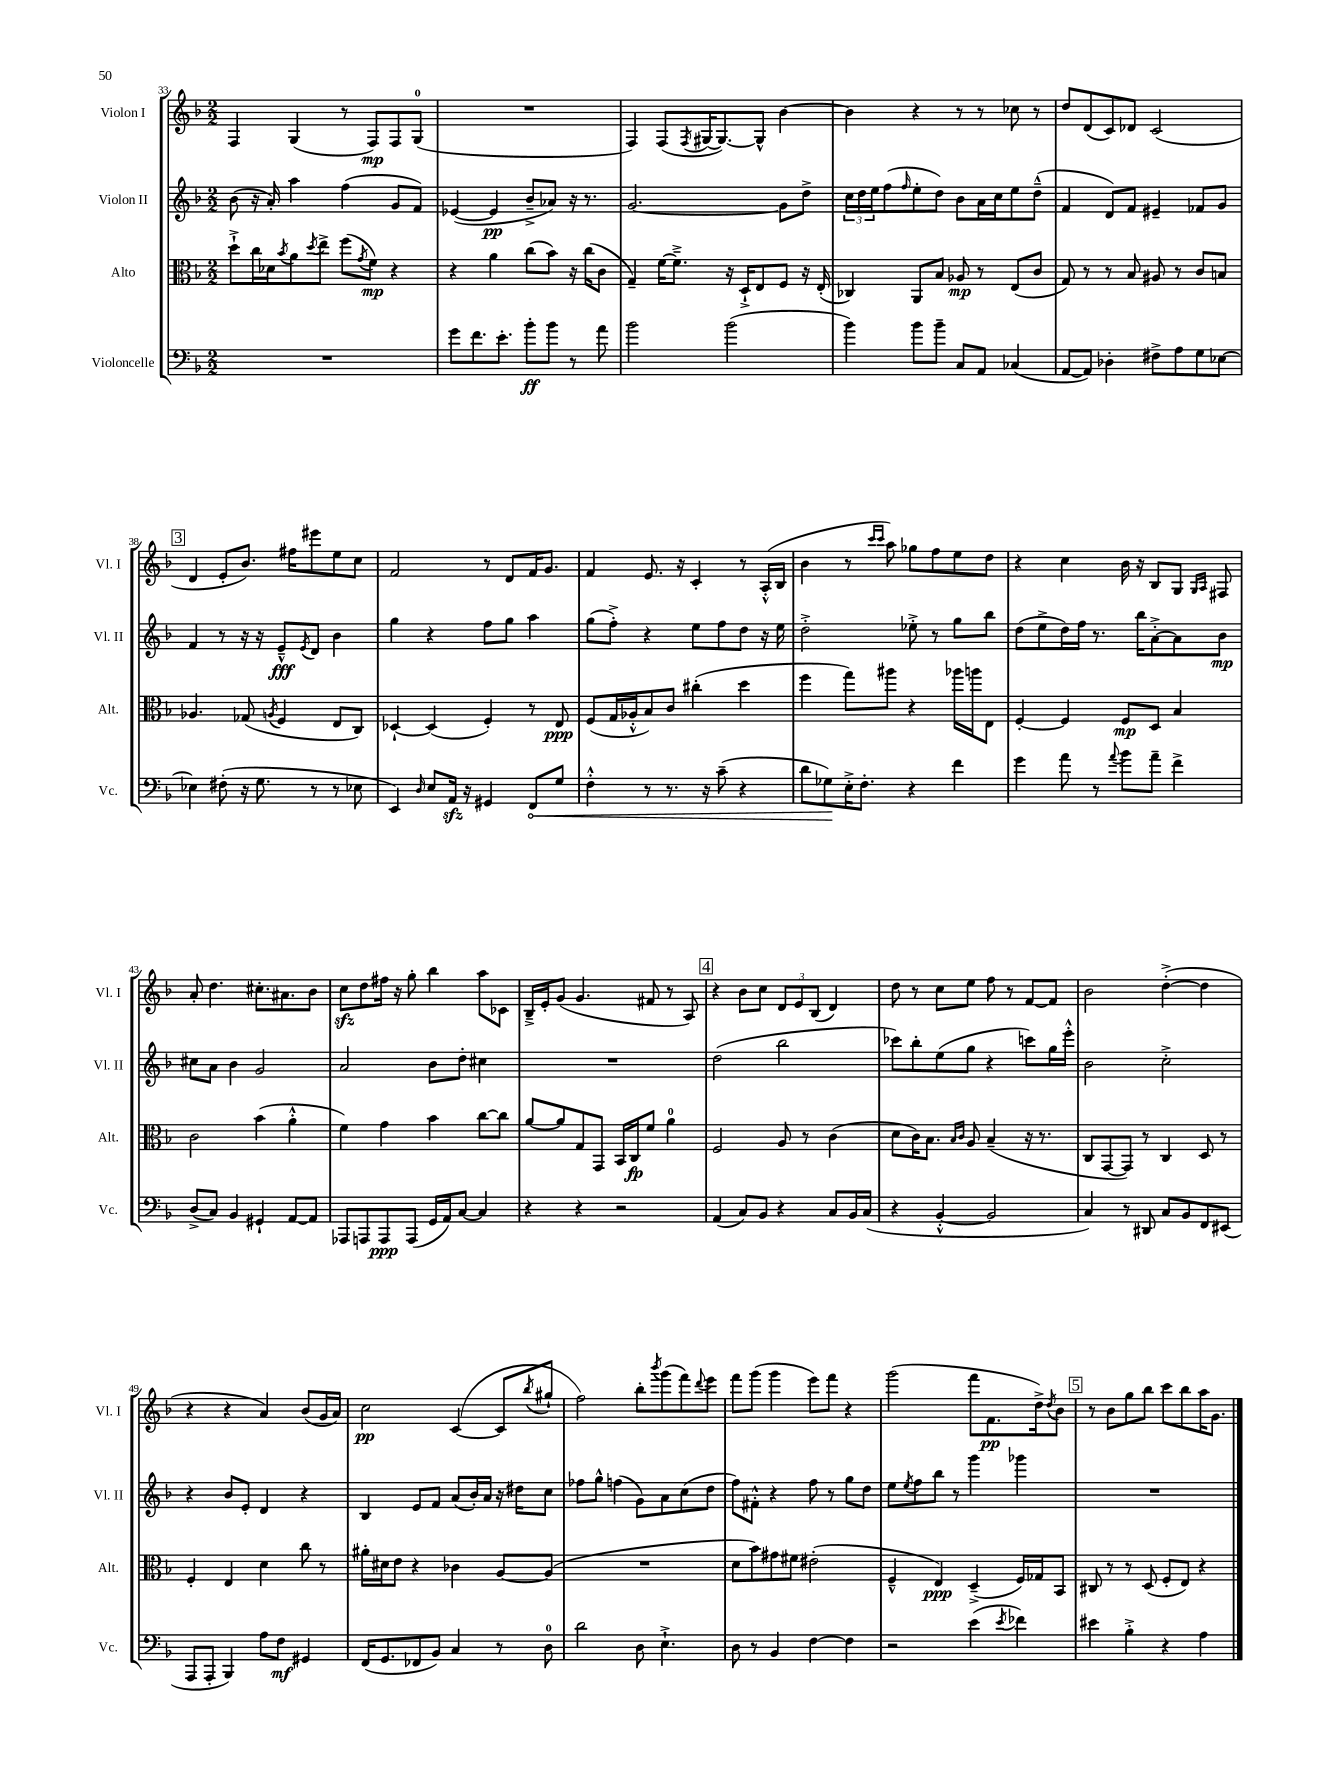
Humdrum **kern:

**kern	**dynam	**kern	**dynam	**kern	**dynam	**kern	**dynam
*part4	*part4	*part3	*part3	*part2	*part2	*part1	*part1
*staff4	*staff4	*staff3	*staff3	*staff2	*staff2	*staff1	*staff1
*I"Violoncelle	*	*I"Alto	*	*I"Violon II	*	*I"Violon I	*
*I'Vc.	*	*I'Alt.	*	*I'Vl. II	*	*I'Vl. I	*
*clefF4	*	*clefC3	*	*clefG2	*	*clefG2	*
*k[b-]	*	*k[b-]	*	*k[b-]	*	*k[b-]	*
*M2/2	*	*M2/2	*	*M2/2	*	*M2/2	*
=33	=33	=33	=33	=33	=33	=33	=33
1r	.	8dd`^\L	.	(8b-\	.	4F/	.
.	.	16cc\L	.	16r	.	.	.
.	.	16d-X\J	.	16a'/)	.	.	.
.	.	8qb-/	.	.	.	.	.
.	.	8a\	.	4aa\	.	(4G/	.
.	.	8qdd/	.	.	.	.	.
.	.	8ee^\J	.	.	.	.	.
.	.	(8ff\L	.	(4ff\	.	8r	.
.	.	8qg/	.	.	.	.	.
.	.	8f\J)	mp	.	.	8F/L)	mp
.	.	4r	.	8g/L	.	8F/	.
.	.	.	.	8f/J)	.	(8G/J	.
=34	=34	=34	=34	=34	=34	=34	=34
8g\L	.	4r	.	([4e-X/	.	1r	.
8.f\	.	.	.	.	.	.	.
.	.	4a\	.	4e-/]	pp	.	.
8.e'\J	.	.	.	.	.	.	.
8b-'\L	ff	(8cc\L	.	8b-~^/L	.	.	.
8b-\J	.	8b-\J)	.	8a-X/J)	.	.	.
8r	.	16r	.	16r	.	.	.
.	.	(16cc\KL	.	8.r	.	.	.
8a\	.	8c\J	.	.	.	.	.
=35	=35	=35	=35	=35	=35	=35	=35
2b-\	.	4G~/)	.	[2.g/	.	4F/)	.
.	.	[16f\KL	.	.	.	(8F/L	.
.	.	8.f~^\J]	.	.	.	.	.
.	.	.	.	.	.	8qF/	.
.	.	.	.	.	.	[16G#X/K	.
.	.	.	.	.	.	8.G#/_)	.
(2b-\	.	16r	.	.	.	.	.
.	.	16D`^/KL	.	.	.	.	.
.	.	8E/	.	.	.	8G#^^/J]	.
.	.	8F/J	.	8g\L]	.	[4b-\	.
.	.	16r	.	8dd^\J	.	.	.
.	.	(16E'/	.	.	.	.	.
=36	=36	=36	=36	=36	=36	=36	=36
4b-\)	.	4C-X/)	.	24cc\LL	.	4b-\]	.
.	.	.	.	24dd\	.	.	.
.	.	.	.	24ee\J	.	.	.
.	.	.	.	(8ff\	.	.	.
.	.	.	.	16qqff/	.	.	.
8b-\L	.	8AA/L	.	8ee'\	.	4r	.
8b-~\J	.	8B-/J	.	8dd\J)	.	.	.
8C/L	.	8A-X/	mp	8b-\L	.	8r	.
8AA/J	.	8r	.	16a\L	.	8r	.
.	.	.	.	16cc\J	.	.	.
(4C-X/	.	(8E/L	.	8ee\	.	8cc-X\	.
.	.	8c/J	.	(8dd~^^\J	.	8r	.
=37	=37	=37	=37	=37	=37	=37	=37
[8AA/L	.	8G/)	.	4f/	.	8dd/L	.
8AA/J])	.	8r	.	.	.	(8d/	.
4D-X'\	.	8r	.	8d/L)	.	8c/)	.
.	.	8B-/	.	8f/J	.	8d-X/J	.
8F#X^\L	.	8A#X/	.	4e#X~/	.	(2c/	.
8A\	.	8r	.	.	.	.	.
8G\	.	8c/L	.	8f-X/L	.	.	.
[8E-X\J	.	8Bn/J	.	8g/J	.	.	.
!!LO:LB:g=z
!!LO:REH:place=s1:t=3
=38	=38	=38	=38	=38	=38	=38	=38
4E-X\]	.	4.A-X/	.	4f/	.	4d/	.
(8F#X'\	.	.	.	8r	.	8e'/L	.
16r	.	(8G-X/	.	16r	.	8.b-/J)	.
8.G\	.	.	.	16r	.	.	.
.	.	8qAn/	.	.	.	.	.
.	.	4F/	.	8e~^^/L	fff	.	.
.	.	.	.	.	.	16ff#X\KL	.
.	.	.	.	8qe/	.	.	.
8r	.	.	.	8d/J	.	8eee#X\	.
8r	.	8E/L	.	4b-\	.	8ee\	.
8E-X\	.	8C/J)	.	.	.	8cc\J	.
=39	=39	=39	=39	=39	=39	=39	=39
4EE/)	.	[4D-X`/	.	4gg\	.	2f/	.
16qqD/	.	.	.	.	.	.	.
8E/L	.	(4D-/]	.	4r	.	.	.
16AAzz/Jk	.	.	.	.	.	.	.
16r	.	.	.	.	.	.	.
4GG#X/	.	4F'/)	.	8ff\L	.	8r	.
.	.	.	.	8gg\J	.	8d/L	.
!	!LO:HP:b	!	!	!	!	!	!
8FF/L	<	8r	.	4aa\	.	16f/K	.
.	.	.	.	.	.	8.g/J	.
8G/J	.	8E/	ppp	.	.	.	.
=40	=40	=40	=40	=40	=40	=40	=40
4F'^^\	.	(8F/L	.	(8gg\L	.	4f/	.
.	.	16G/L	.	8ff'^\J)	.	.	.
.	.	16A-X'^^/J	.	.	.	.	.
8r	.	8B-/)	.	4r	.	8.e/	.
8.r	.	8c/J	.	.	.	.	.
.	.	.	.	.	.	16r	.
.	.	(4cc#X'\	.	8ee\L	.	4c'/	.
16r	.	.	.	.	.	.	.
(8c~\	.	.	.	8ff\	.	.	.
4r	.	4dd\	.	8dd\J	.	8r	.
.	.	.	.	16r	.	(16A'^^/LL	.
.	.	.	.	16ee\	.	16B-/JJ	.
=41	=41	=41	=41	=41	=41	=41	=41
8d\L	.	4ff\	.	2dd'^\	.	4b-\	.
8G-X\)	.	.	.	.	.	.	.
16E'^\K	[	8gg\L)	.	.	.	8r	.
8.F'\J	.	.	.	.	.	.	.
.	.	.	.	.	.	16qqccc/LL	.
.	.	.	.	.	.	16qqccc/JJ	.
.	.	8aa#X\J	.	.	.	8aa\)	.
4r	.	4r	.	8ee-X'^\	.	8gg-X\L	.
.	.	.	.	8r	.	8ff\	.
4f\	.	16aa-X\LL	.	8gg\L	.	8ee\	.
.	.	16aan\J	.	.	.	.	.
.	.	8E\J	.	8bb-\J	.	8dd\J	.
=42	=42	=42	=42	=42	=42	=42	=42
4g\	.	[4F'/	.	(8dd\L	.	4r	.
.	.	.	.	8ee^\	.	.	.
8a\	.	4F/]	.	16dd\L)	.	4cc\	.
.	.	.	.	16ff\JJ	.	.	.
8r	.	.	.	8.r	.	.	.
8qqa/	.	.	.	.	.	.	.
8b-\L	.	8F/L	mp	.	.	16b-\	.
.	.	.	.	16bb-\KL	.	16r	.
8a~\J	.	8D/J	.	[8a'^\	.	8B-/L	.
4f^\	.	4B-/	.	8a\]	.	8G/J	.
.	.	.	.	.	.	16qqG/LL	.
.	.	.	.	.	.	16qqA/JJ	.
.	.	.	.	8b-\J	mp	8F#X/	.
!!LO:LB:g=z
=43	=43	=43	=43	=43	=43	=43	=43
(8D^/L	.	2c\	.	8cc#X\L	.	8a'/	.
8C/J)	.	.	.	8a\J	.	4.dd\	.
4BB-/	.	.	.	4b-\	.	.	.
4GG#X`/	.	(4b-\	.	2g/	.	8.cc#X'\L	.
.	.	.	.	.	.	8.a#X\	.
[8AA/L	.	4a'^^\	.	.	.	.	.
8AA/J]	.	.	.	.	.	8b-\J	.
=44	=44	=44	=44	=44	=44	=44	=44
8AAA-X/L	.	4f\)	.	2a/	.	8cczz\L	.
8AAAn/	.	.	.	.	.	8dd\	.
8AAA/	ppp	4g\	.	.	.	16ff#X\Jk	.
.	.	.	.	.	.	16r	.
(8AAA/J	.	.	.	.	.	8gg'\	.
16GG/LL	.	4b-\	.	8b-\L	.	4bb-\	.
16AA/J)	.	.	.	.	.	.	.
[8C/J	.	.	.	8dd'\J	.	.	.
4C/]	.	[8cc\L	.	4cc#X\	.	8aa\L	.
.	.	8cc\J]	.	.	.	8c-X\J	.
=45	=45	=45	=45	=45	=45	=45	=45
4r	.	[8a/L	.	1r	.	16B-~^/LL	.
.	.	.	.	.	.	16e'/J	.
.	.	8a/]	.	.	.	(8g/J	.
4r	.	8G/	.	.	.	4.g/	.
.	.	8GG/J	.	.	.	.	.
2r	.	16BB-/LL	.	.	.	.	.
.	.	16C/J	fp	.	.	.	.
.	.	8f/J	.	.	.	8f#X/	.
.	.	4a\	.	.	.	8r	.
.	.	.	.	.	.	8A/)	.
!!LO:REH:place=s1:t=4
=46	=46	=46	=46	=46	=46	=46	=46
(4AA/	.	2F/	.	(2dd\	.	4r	.
8C/L)	.	.	.	.	.	8b-\L	.
8BB-/J	.	.	.	.	.	8cc\J	.
4r	.	8A/	.	2bb-\	.	12d/L	.
.	.	.	.	.	.	12e/	.
.	.	8r	.	.	.	.	.
.	.	.	.	.	.	(12B-/J	.
8C/L	.	(4c\	.	.	.	4d/)	.
16BB-/L	.	.	.	.	.	.	.
(16C/JJ	.	.	.	.	.	.	.
=47	=47	=47	=47	=47	=47	=47	=47
4r	.	8d\L	.	8ccc-X\L)	.	8dd\	.
.	.	16c\K)	.	8bb-'\	.	8r	.
.	.	8.B-\J	.	.	.	.	.
[4BB-'^^/	.	.	.	(8ee\	.	8cc\L	.
.	.	16qqB-/LL	.	.	.	.	.
.	.	16qqc/JJ	.	.	.	.	.
.	.	8A/	.	8gg\J	.	8ee\J	.
2BB-/]	.	(4B-~/	.	4r	.	8ff\	.
.	.	.	.	.	.	8r	.
.	.	16r	.	8cccn\L)	.	[8f/L	.
.	.	8.r	.	.	.	.	.
.	.	.	.	16gg\L	.	8f/J]	.
.	.	.	.	16eee'^^\JJ	.	.	.
=48	=48	=48	=48	=48	=48	=48	=48
4C/)	.	8C/L	.	2b-\	.	2b-\	.
.	.	[8GG/	.	.	.	.	.
8r	.	8GG/J])	.	.	.	.	.
8DD#X/	.	8r	.	.	.	.	.
8C/L	.	4C/	.	2cc'^\	.	([4dd'^\	.
8BB-/	.	.	.	.	.	.	.
8FF/	.	8D/	.	.	.	4dd\]	.
(8EE#X/J	.	8r	.	.	.	.	.
!!LO:LB:g=z
=49	=49	=49	=49	=49	=49	=49	=49
8AAA/L	.	4F'/	.	4r	.	4r	.
8AAA'/J	.	.	.	.	.	.	.
4BBB-/)	.	4E/	.	8b-/L	.	4r	.
.	.	.	.	8e'/J	.	.	.
8A\L	.	4d\	.	4d/	.	4a/)	.
8F\J	mf	.	.	.	.	.	.
4GG#X/	.	8cc\	.	4r	.	(8b-/L	.
.	.	8r	.	.	.	16g/L	.
.	.	.	.	.	.	16a/JJ)	.
=50	=50	=50	=50	=50	=50	=50	=50
(16FF/KL	.	16a#X'\LL	.	4B-/	.	2cc\	pp
8.GG/	.	16d#X\J	.	.	.	.	.
.	.	8e\J	.	.	.	.	.
8FF-X/	.	4r	.	8e/L	.	.	.
8BB-/J)	.	.	.	8f/J	.	.	.
4C/	.	4c-X\	.	(8a/L	.	([4c/	.
.	.	.	.	16b-'/L)	.	.	.
.	.	.	.	16a/JJ	.	.	.
8r	.	[8A/L	.	16r	.	8c/L]	.
.	.	.	.	16dd#X\KL	.	.	.
.	.	.	.	.	.	8qbb-/	.
8D\	.	(8A/J]	.	8cc\J	.	8gg#X`/J	.
=51	=51	=51	=51	=51	=51	=51	=51
2d\	.	1r	.	8ff-X\L	.	2ff\)	.
.	.	.	.	8gg^^\J	.	.	.
.	.	.	.	(4ffn\	.	.	.
8D\	.	.	.	8g\L)	.	8bb-'\L	.
.	.	.	.	.	.	8qbbb-/	.
4.E`^\	.	.	.	8a\	.	(8ggg\	.
.	.	.	.	(8cc\	.	8fff\)	.
.	.	.	.	.	.	8qqddd/	.
.	.	.	.	8dd\J	.	8eee\J	.
=52	=52	=52	=52	=52	=52	=52	=52
8D\	.	8d\L	.	8ff\L)	.	8fff\L	.
8r	.	8b-\)	.	8f#X'^^\J	.	(8ggg\J	.
4BB-/	.	8g#X\	.	4r	.	4ggg\	.
.	.	8f#X\J	.	.	.	.	.
[4F\	.	(2e#X'\	.	8ff\	.	8eee\L)	.
.	.	.	.	8r	.	8fff\J	.
4F\]	.	.	.	8gg\L	.	4r	.
.	.	.	.	8dd\J	.	.	.
=53	=53	=53	=53	=53	=53	=53	=53
2r	.	4F~^^/	.	8ee\L	.	(2ggg\	.
.	.	.	.	8qee/	.	.	.
.	.	.	.	8ff\	.	.	.
.	.	4E/)	ppp	8bb-\J	.	.	.
.	.	.	.	8r	.	.	.
(4e\	.	(4D~^/	.	4ggg\	.	8fff\L	.
.	.	.	.	.	.	8.f\	pp
8qe/	.	.	.	.	.	.	.
4f-X\)	.	16F/LL)	.	4ggg-X\	.	.	.
.	.	16G-X/J	.	.	.	16dd^\k)	.
.	.	.	.	.	.	8qdd/	.
.	.	8BB-/J	.	.	.	8b-\J	.
!!LO:REH:place=s1:t=5
=54	=54	=54	=54	=54	=54	=54	=54
4e#X\	.	8C#X/	.	1r	.	8r	.
.	.	8r	.	.	.	8b-\L	.
4B-'^\	.	8r	.	.	.	8gg\	.
.	.	(8D/	.	.	.	8bb-\J	.
4r	.	8F'/L	.	.	.	8ccc\L	.
.	.	8E/J)	.	.	.	8bb-\	.
4A\	.	4r	.	.	.	16aa\K	.
.	.	.	.	.	.	8.g\J	.
==	==	==	==	==	==	==	==
*-	*-	*-	*-	*-	*-	*-	*-
